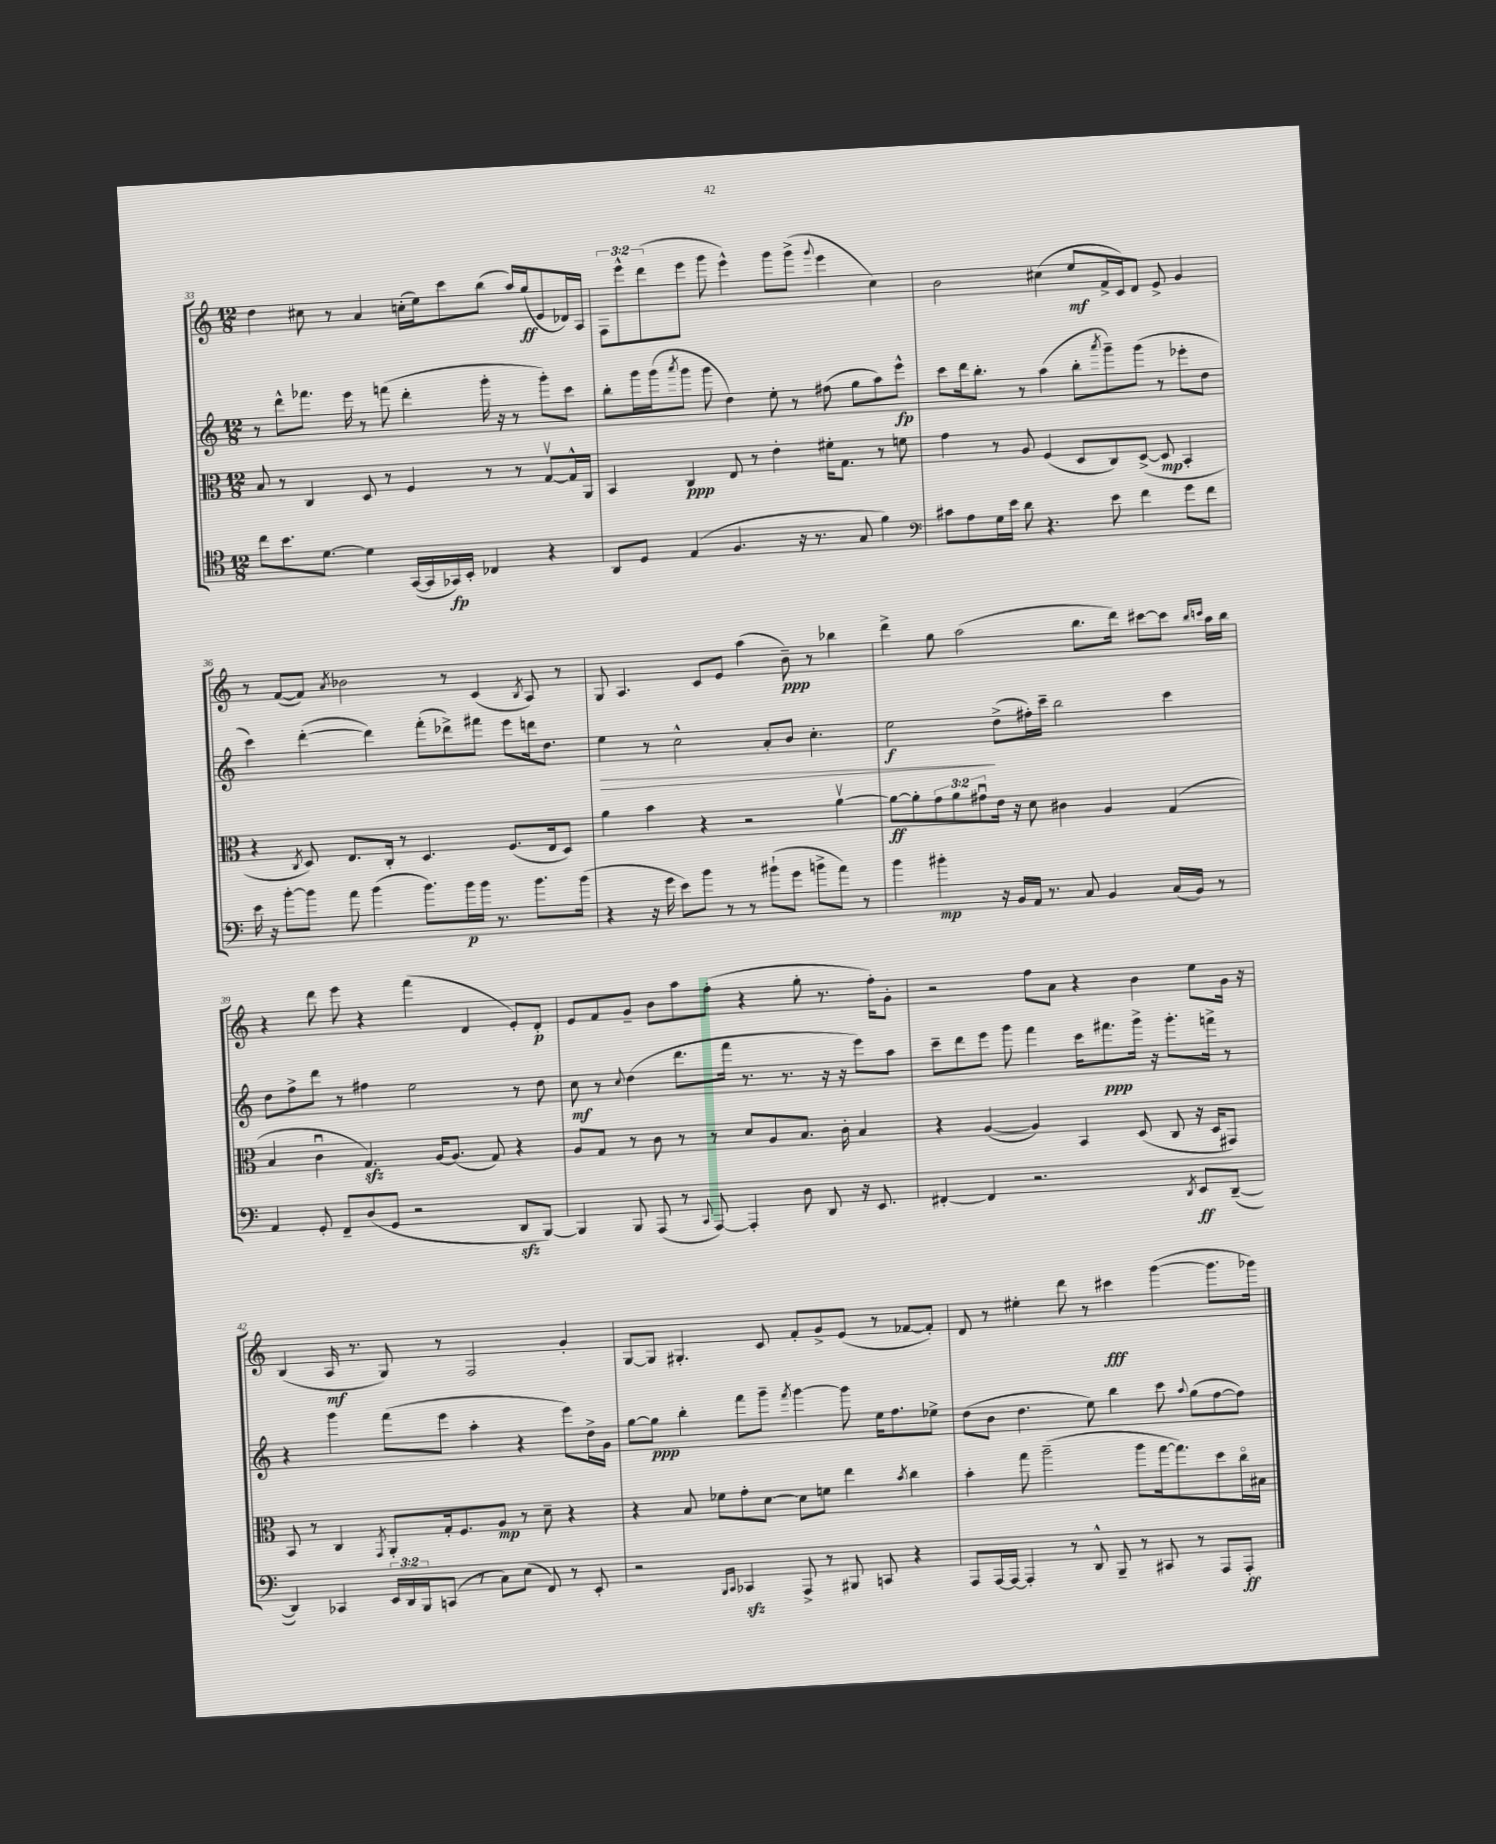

**kern	**dynam	**kern	**dynam	**kern	**dynam	**kern	**dynam
*part4	*part4	*part3	*part3	*part2	*part2	*part1	*part1
*staff4	*staff4	*staff3	*staff3	*staff2	*staff2	*staff1	*staff1
*clefC4	*	*clefC3	*	*clefG2	*	*clefG2	*
*k[]	*	*k[]	*	*k[]	*	*k[]	*
*M12/8	*	*M12/8	*	*M12/8	*	*M12/8	*
=33	=33	=33	=33	=33	=33	=33	=33
8cc\L	.	8B/	.	8r	.	4dd\	.
8.b\	.	8r	.	8ddd^^\L	.	.	.
.	.	4C/	.	8.fff-X\J	.	8cc#X\	.
[8.d\J	.	.	.	.	.	.	.
.	.	.	.	.	.	8r	.
.	.	.	.	16eee\	.	.	.
4d\]	.	8D/	.	8r	.	4a/	.
.	.	8r	.	(8fffn\	.	.	.
([16GG/LL	.	4F/	.	4ddd'\	.	(16ccn'\LL	.
16GG/]	.	.	.	.	.	16ee\J)	.
16GG-X/)	fp	.	.	.	.	8ccc\	.
16BB'/JJ	.	.	.	.	.	.	.
4C-X/	.	8r	.	16ggg'\	.	(8bb\J	.
.	.	.	.	16r	.	.	.
.	.	8r	.	8r	.	16aa/LL)	.
.	.	.	.	.	.	(16gg/J	ff
4r	.	[8Gv/L	.	8ggg'\L)	.	8e/	.
.	.	16G^^/L]	.	8ccc\J	.	16d-X/L)	.
.	.	16AA/JJ	.	.	.	16A/JJ	.
=34	=34	=34	=34	=34	=34	=34	=34
8AA/L	.	4BB/	.	8bb'\L	.	12F\L	.
.	.	.	.	.	.	12eee^^\	.
8D/J	.	.	.	16ggg\L	.	.	.
.	.	.	.	.	.	(12ddd\	.
.	.	.	.	(16ggg\J	.	.	.
.	.	.	.	8qaaa/	.	.	.
(4E/	.	4C/	ppp	8ggg\J	.	8eee\J	.
.	.	.	.	8ggg\	.	8ggg\	.
4.F/	.	8E/	.	4dd\)	.	4eee^^\)	.
.	.	8r	.	.	.	.	.
.	.	4e'\	.	8ee'\	.	8ggg\L	.
16r	.	.	.	8r	.	(8ggg^\J	.
8.r	.	.	.	.	.	.	.
.	.	.	.	.	.	8qqggg/	.
.	.	16f#X'\KL	.	(8ff#X\	.	4eee\	.
.	.	8.G\J	.	.	.	.	.
8G/	.	.	.	8gg\L	.	.	.
4f\)	.	8r	.	8aa\)	.	4cc\)	.
.	.	8fn\	.	8eee^^\J	fp	.	.
=35	=35	=35	=35	=35	=35	=35	=35
*clefF4	*	*	*	*	*	*	*
8c#X\L	.	4g\	.	8ccc\L	.	2b\	.
8A\	.	.	.	16ddd\k	.	.	.
.	.	.	.	8.bb'\J	.	.	.
16G\L	.	8r	.	.	.	.	.
16e\JJ	.	.	.	.	.	.	.
8d\	.	8A/	.	8r	.	.	.
4.r	.	(4F/	.	(4aa\	.	(4cc#X\	.
.	.	8D/L	.	8bb'\L	.	8ee/L	mf
.	.	.	.	8qaaa/	.	.	.
8e\	.	8C/)	.	8ggg~\)	.	16f^/L	.
.	.	.	.	.	.	16c/J)	.
4f\	.	([8D^/J	.	(8ggg\J	.	8d/J	.
.	.	8D/]	mp	8r	.	8e^/	.
8g\L	.	4BB'/	.	8eee-X'\L	.	4g/	.
8f\J	.	.	.	8dd\J	.	.	.
!!LO:LB:g=z
=36	=36	=36	=36	=36	=36	=36	=36
16e\	.	4r	.	4ccc\)	.	8r	.
16r	.	.	.	.	.	.	.
[8b'\L	.	.	.	.	.	([8f/L	.
.	.	8qC/	.	.	.	.	.
8b\J]	.	8D/)	.	([4ddd'\	.	8f/J])	.
.	.	.	.	.	.	8qa/	.
8a\	.	8.E/L	.	.	.	2b-X\	.
(4b\	.	.	.	4ddd\])	.	.	.
.	.	16C'/Jk	.	.	.	.	.
.	.	8r	.	.	.	.	.
8.b\L)	.	4.D/	.	(8fff'\L	.	.	.
.	.	.	.	8ddd-X^\)	.	8r	.
16b\L	p	.	.	.	.	.	.
16b\JJ	.	.	.	8fff#X\J	.	(4c/	.
8.r	.	.	.	.	.	.	.
.	.	(8.F/L	.	8eee\L	.	.	.
.	.	.	.	.	.	8qB/	.
8.b\L	.	.	.	16dddn\k	.	8A/)	.
.	.	16E/k	.	8.dd\J	.	.	.
.	.	8D/J)	.	.	.	8r	.
(16b\Jk	.	.	.	.	.	.	.
=37	=37	=37	=37	=37	=37	=37	=37
!	!	!	!	!	!LO:HP:b	!	!
4r	.	4a\	.	4ee\	>	8G/	.
.	.	.	.	.	.	4.A/	.
16r	.	4b\	.	8r	.	.	.
16g\	.	.	.	.	.	.	.
8e\L)	.	.	.	2cc^^\	.	.	.
8b\J	.	4r	.	.	.	8c/L	.
8r	.	.	.	.	.	8e/J	.
8r	.	2r	.	.	.	(4aa\	.
(8b#X`\L	.	.	.	8a'/L	.	.	.
8g\J	.	.	.	8b/J	.	8b~\)	ppp
8bn^\L	.	.	.	4.cc'\	.	8r	.
8a\J)	.	[4av\	.	.	.	4bb-X\	.
8r	.	.	.	.	.	.	.
=38	=38	=38	=38	=38	=38	=38	=38
4b\	.	8a\L_	ff	2ee\	f	4ddd^\	.
.	.	8a'\]	.	.	.	.	.
4b#X'\	mp	12g\	.	.	.	8gg\	.
.	.	12a\	.	.	.	.	.
.	.	.	.	.	.	(2aa\	.
.	.	12g#Xu\	.	.	.	.	.
16r	.	16e\Jk	.	(8dd^\L	]	.	.
16BB/LL	.	16r	.	.	.	.	.
16AA/JJ	.	8d\	.	16ff#X'\L)	.	.	.
8.r	.	.	.	16ccc~\JJ	.	.	.
.	.	4c#X\	.	2bb\	.	.	.
8C/	.	.	.	.	.	8.bb\L	.
4BB/	.	4A/	.	.	.	.	.
.	.	.	.	.	.	16ddd\Jk)	.
.	.	.	.	.	.	[8ccc#X\L	.
(16C/LL	.	(4G/	.	4ccc\	.	8ccc#\J]	.
16BB/JJ)	.	.	.	.	.	.	.
.	.	.	.	.	.	16qqbb/LL	.
.	.	.	.	.	.	16qqcccn/JJ	.
8r	.	.	.	.	.	16aa\LL	.
.	.	.	.	.	.	16bb\JJ	.
!!LO:LB:g=z
=39	=39	=39	=39	=39	=39	=39	=39
4AA/	.	4B/	.	8dd\L	.	4r	.
.	.	.	.	8ff^\	.	.	.
8GG'/	.	4cu\	.	8ddd\J	.	8ddd\	.
8FF~/L	.	.	.	8r	.	8eee\	.
(8D/	.	4.Gzz/)	.	4ff#X\	.	4r	.
8GG/J	.	.	.	.	.	.	.
2r	.	.	.	2ee\	.	(4fff\	.
.	.	[16A/KL	.	.	.	.	.
.	.	(8.A/J]	.	.	.	.	.
.	.	.	.	.	.	4d/	.
.	.	8G/)	.	.	.	.	.
8DDzz/L	.	4r	.	8r	.	8e'/L)	.
[8BBB/J)	.	.	.	8dd\	.	8d'/J	p
=40	=40	=40	=40	=40	=40	=40	=40
4BBB/]	.	8A/L	.	8cc\	mf	8e/L	.
.	.	8G/J	.	8r	.	8f/	.
.	.	.	.	8qqcc/	.	.	.
8BBB/	.	8r	.	(4dd\	.	8g~/J	.
(8AAA/	.	8c\	.	.	.	8b\L	.
8r	.	8r	.	8.ddd\L	.	8aa\	.
8qqCC/	.	.	.	.	.	.	.
[8AAA/)	.	8r	.	.	.	(8ff'\J	.
.	.	.	.	16fff\Jk	.	.	.
4AAA'/]	.	8d/L	.	8.r	.	4r	.
.	.	8A/	.	.	.	.	.
.	.	.	.	8.r	.	.	.
8D\	.	8.B/J	.	.	.	8gg'\	.
8DD/	.	.	.	16r	.	8.r	.
.	.	16c'\	.	16r	.	.	.
16r	.	4B/	.	8eee\L)	.	.	.
8.EE/	.	.	.	.	.	16ff'\KL)	.
.	.	.	.	8aa\J	.	8g'\J	.
=41	=41	=41	=41	=41	=41	=41	=41
[4FF#X'/	.	4r	.	8ccc~\L	.	2r	.
.	.	.	.	8ddd\	.	.	.
4FF#/]	.	([4A/	.	8eee\J	.	.	.
.	.	.	.	8ggg\	.	.	.
2.r	.	4A/])	.	4fff\	.	8ff\L	.
.	.	.	.	.	.	8a\J	.
.	.	4BB/	.	16ccc\KL	.	4r	.
.	.	.	.	8.fff#X\	ppp	.	.
.	.	(8D/	.	16ggg^\Jk	.	4b\	.
.	.	.	.	16r	.	.	.
.	.	8C/	.	8.ggg'\L	.	.	.
8qDD/	.	.	.	.	.	.	.
8EE/L	ff	16r	.	.	.	8ee\L	.
.	.	16D/KL	.	16fffn^\Jk	.	.	.
([8DD~/J	.	8GG#X/J)	.	8r	.	16g\Jk	.
.	.	.	.	.	.	16r	.
!!LO:LB:g=z
=42	=42	=42	=42	=42	=42	=42	=42
4DD/])	.	8BB/	.	4r	.	(4B/	.
.	.	8r	.	.	.	.	.
4CC-X/	.	4C/	.	4ggg\	.	16A/	mf
.	.	.	.	.	.	8.r	.
.	.	8qGG/	.	.	.	.	.
24EE/LL	.	8AA'/L	.	(8fff\L	.	8G/)	.
24DD/	.	.	.	.	.	.	.
24BBB/J	.	.	.	.	.	.	.
(8CCn/J	.	16G'/k	.	8eee\J	.	8r	.
.	.	8.F/	.	.	.	.	.
8r	.	.	.	4aa'\	.	2F/	.
8C\L)	.	8A/J	mp	.	.	.	.
(8E\J	.	8r	.	4r	.	.	.
8FF/)	.	8d~\	.	.	.	.	.
8r	.	4r	.	8eee\L)	.	4g'/	.
8EE'/	.	.	.	16dd^\L	.	.	.
.	.	.	.	16g\JJ	.	.	.
=43	=43	=43	=43	=43	=43	=43	=43
2r	.	4r	.	[8gg\L	.	[8G/L	.
.	.	.	.	8gg\J]	ppp	8G/J]	.
.	.	8B/	.	4bb'\	.	4.G#X'/	.
.	.	8f-X\L	.	.	.	.	.
16qqBBB/LL	.	.	.	.	.	.	.
16qqCC/JJ	.	.	.	.	.	.	.
4CC-Xzz/	.	8g'\	.	8fff\L	.	.	.
.	.	[8d\J	.	8ggg~\J	.	8c/	.
.	.	.	.	8qfff/	.	.	.
8AAA^/	.	8d\L]	.	[4ggg\	.	8f'/L	.
8r	.	8fn\J	.	.	.	8g^/	.
8BBB#X/	.	4ee\	.	8ggg\]	.	(8e/J	.
8CCn/	.	.	.	16ee\KL	.	8r	.
.	.	.	.	8.ff\	.	.	.
.	.	8qb/	.	.	.	.	.
4r	.	4cc\	.	.	.	[8f-X/L	.
.	.	.	.	8ee-X^\J	.	8f-'/J])	.
=44	=44	=44	=44	=44	=44	=44	=44
8AAA/L	.	4b'\	.	(8dd\L	.	8d/	.
[16AAA/L	.	.	.	8b\J	.	8r	.
16AAA/JJ_	.	.	.	.	.	.	.
4AAA'/]	.	8gg\	.	4.dd\	.	4ee#X'\	.
.	.	(2aa~\	.	.	.	.	.
8r	.	.	.	.	.	8ddd\	.
8DD^^/	.	.	.	8ee\)	.	8r	.
8BBB~/	.	.	.	4bb\	.	4ccc#X\	fff
8r	.	8aa\L	.	.	.	.	.
8CC#X/	.	[16gg\k	.	8ccc\	.	([4ggg\	.
.	.	8.gg\])	.	.	.	.	.
.	.	.	.	8qqaa/	.	.	.
8r	.	.	.	(8gg\L	.	.	.
8AAA/L	.	8dd\	.	[8ff\	.	8.ggg\L]	.
8AAA'/J	ff	16cc\L	.	8ff\J])	.	.	.
.	.	16B#X\JJ	.	.	.	16ggg-X\Jk)	.
==	==	==	==	==	==	==	==
*-	*-	*-	*-	*-	*-	*-	*-
